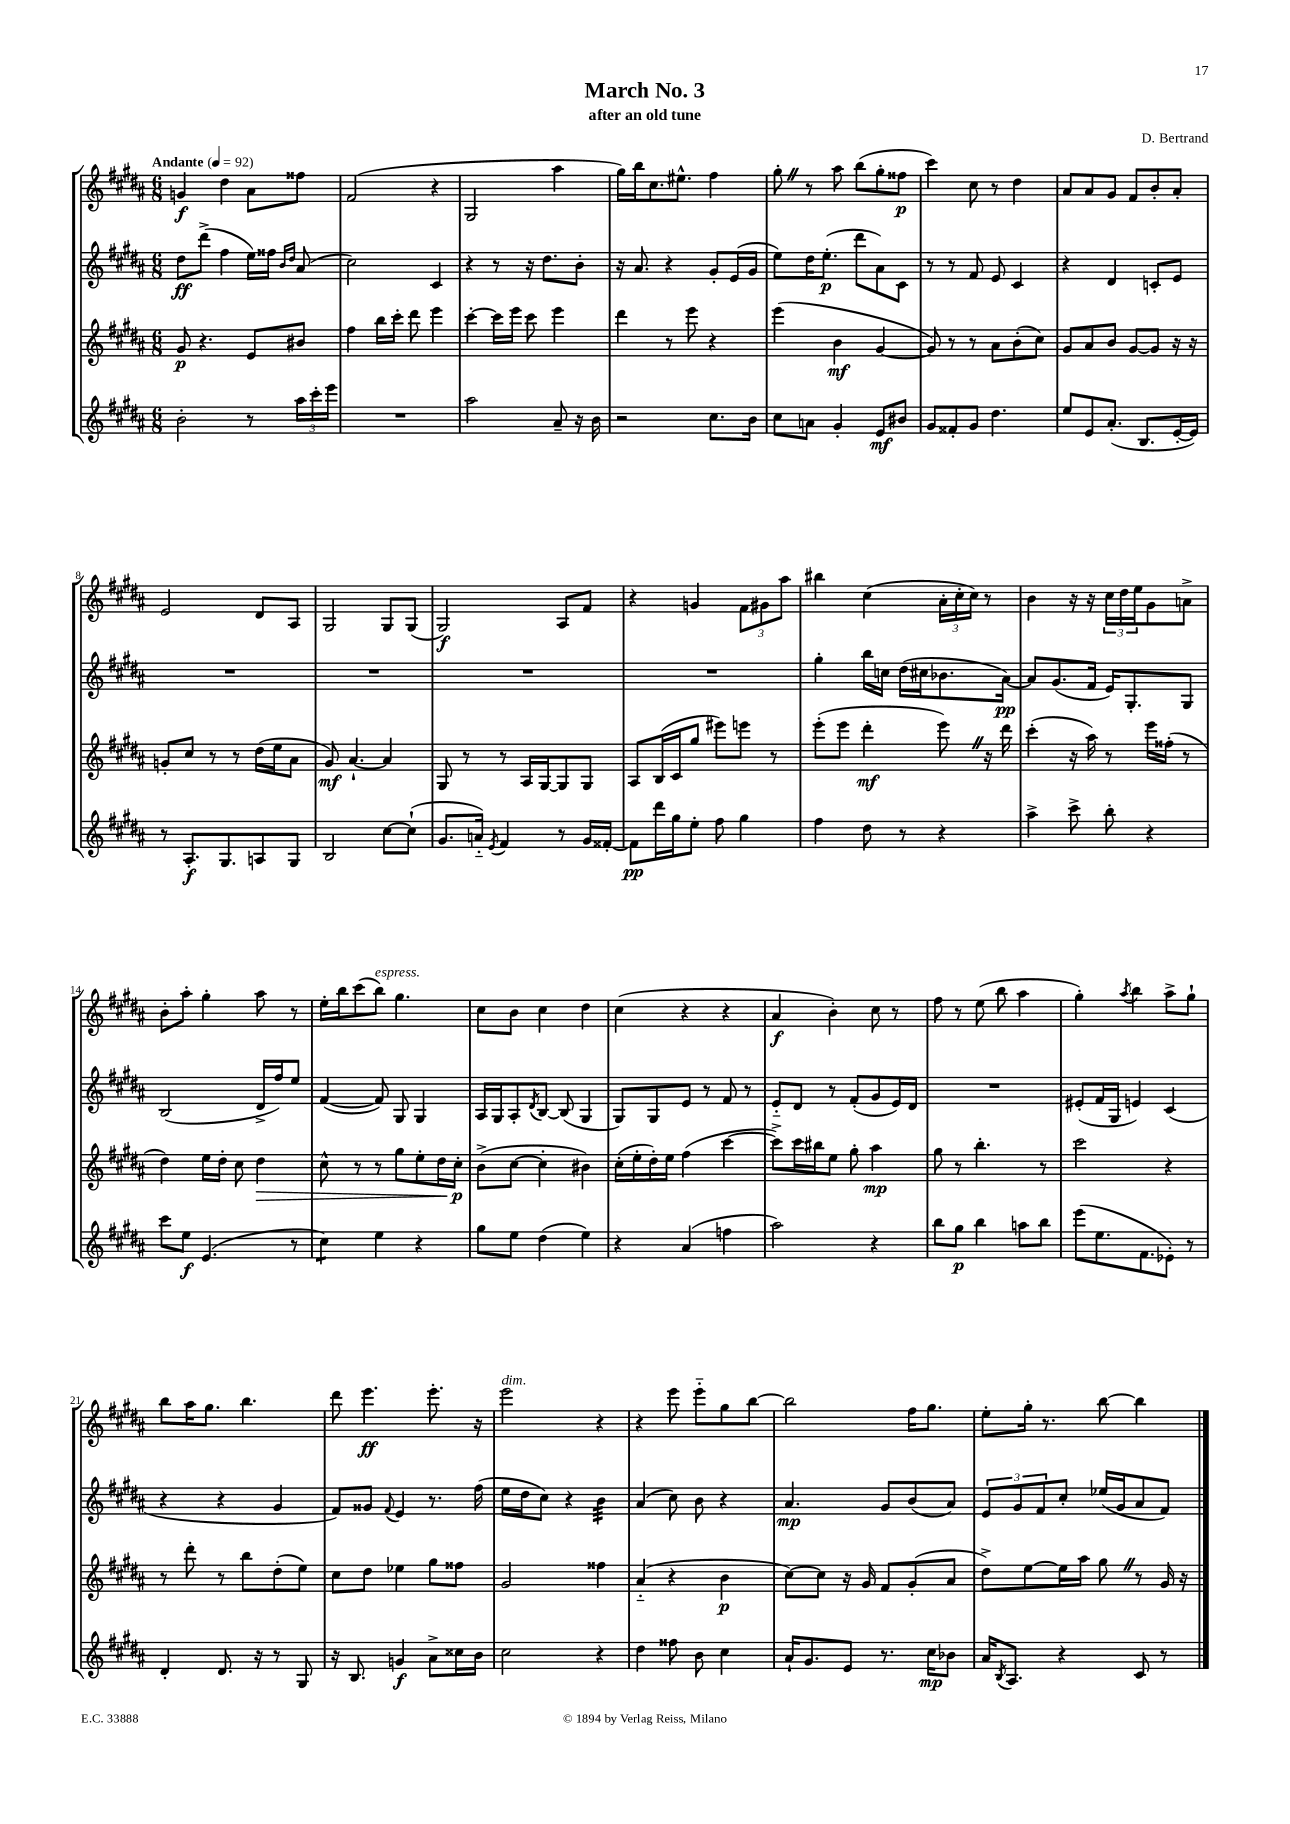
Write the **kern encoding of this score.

**kern	**kern	**kern	**kern
*staff4	*staff3	*staff2	*staff1
*clefG2	*clefG2	*clefG2	*clefG2
*k[f#c#g#d#a#]	*k[f#c#g#d#a#]	*k[f#c#g#d#a#]	*k[f#c#g#d#a#]
*M6/8	*M6/8	*M6/8	*M6/8
*MM92	*MM92	*MM92	*MM92
2b'\	8g#/	8dd#\L	4g/
.	4.r	(8ddd#^\J	.
.	.	4ff#\	4dd#\
8r	8e/L	16ee\LL)	8a#\L
.	.	16ff##\JJ	.
.	.	16qqb/LL	.
.	.	16qqdd#/JJ	.
24aa#\LL	8b#/J	(8a#/	8ff##\J
24ccc#'\	.	.	.
24eee\JJ	.	.	.
=	=	=	=
2.r	4ff#\	2cc#\)	(2f#/
.	16bb\LL	.	.
.	16ccc#'\JJ	.	.
.	8ddd#\	.	.
.	4eee\	4c#/	4r
=	=	=	=
2aa#\	[4ccc#'\	4r	2G#/
.	16ccc#\]LL	8r	.
.	16eee\JJ	.	.
.	8ccc#\	16r	.
.	.	8.dd#\L	.
8a#~/	4eee\	.	4aa#\
16r	.	8b'\J	.
16b\	.	.	.
=	=	=	=
2r	4ddd#\	16r	16gg#\LL)
.	.	8.a#/	16bb\J
.	.	.	8.cc#\
.	8r	4r	.
.	.	.	8.ee#^^\J
.	8eee\	.	.
8.cc#\L	4r	8g#'/L	4ff#\
.	.	(16e/L	.
16b\Jk	.	16g#/JJ	.
=	=	=	=
8cc#\L	(4eee\	8ee\L)	8gg#'\
8a\J	.	16dd#\K	8r
.	.	(8.ee'\J	.
4g#'/	4b\	.	8aa#\
.	.	8ddd#\L	(8bb\L
8e/L	[4g#/	8a#\)	8gg#'\
8b#/J	.	8c#\J	8ff##\J
=	=	=	=
8g#/L	8g#/])	8r	4ccc#\)
8f##'/	8r	8r	.
8g#/J	8r	8f#/	8cc#\
4.dd#\	8a#\L	8e/	8r
.	(8b'\	4c#/	4dd#\
.	8cc#\J)	.	.
=	=	=	=
8ee/L	8g#/L	4r	8a#/L
8e/	8a#/	.	8a#/
(8.a#'/J	8b/J	4d#/	8g#/J
.	[8g#/L	.	8f#/L
8.B/L	.	.	.
.	8g#/]J	8c'/L	8b'/
[16e'/L	16r	8e/J	8a#'/J
16e/]JJ)	16r	.	.
=	=	=	=
8r	8g'/L	2.r	2e/
8.A#'/L	8cc#/J	.	.
.	8r	.	.
8.G#/	.	.	.
.	8r	.	.
8A/	(16dd#\LL	.	8d#/L
.	16ee\J	.	.
8G#/J	8a#\J	.	8A#/J
=	=	=	=
2B/	8g#/)	2.r	2G#/
.	[4.a#`/	.	.
[8cc#\L	4a#/]	.	8G#/L
(8cc#`\]J	.	.	(8G#/J
=	=	=	=
8.g#/L	8G#/	2.r	2G#/)
.	8r	.	.
16a'~/Jk)	.	.	.
8qe/	.	.	.
4f#/	8r	.	.
.	16A#/LL	.	.
.	[16G#/J	.	.
8r	8G#/]	.	8A#/L
16g#/LL	8G#/J	.	8f#/J
[16f##'/JJ	.	.	.
=	=	=	=
8f##\]L	8A#/L	2.r	4r
16ddd#\L	(16B/L	.	.
16gg#\J	16c#/J	.	.
8ee'\J	8gg#/J	.	4g/
8ff#\	8eee#\L)	.	.
4gg#\	8eee\J	.	12f#\L
.	.	.	12g#\
.	8r	.	.
.	.	.	12aa#\J
=	=	=	=
4ff#\	(8eee'\L	4gg#'\	4bb#\
.	8eee\J	.	.
8dd#\	4ddd#'\	16bb\LL	(4cc#\
.	.	16cc\JJ	.
8r	.	(16dd#\LL	.
.	.	16cc#\J	.
4r	8eee\)	8.b-\	24a#'\LL
.	.	.	24cc#'\
.	.	.	24cc#\JJ)
.	16r	.	8r
.	16ddd#\	[16a#\Jk)	.
=	=	=	=
4aa#^\	(4ccc#'\	8a#/]L	4b\
.	.	(8.g#/	.
8ccc#^\	16r	.	16r
.	16aa#\)	16f#/Jk	16r
8bb'\	8r	16e/LK)	24cc#\LL
.	.	.	24dd#\
.	.	8.G#'/	.
.	.	.	24ee\J
4r	16eee\LL	.	8g#\
.	(16ff##'\JJ	.	.
.	8r	8G#/J	8a^\J
=	=	=	=
8ccc#\L	4dd#\)	(2B/	8b'\L
8ee\J	.	.	8aa#'\J
(4.e/	16ee\LL	.	4gg#'\
.	16dd#'\JJ	.	.
.	8cc#\	.	.
.	4dd#\	16d#^/LL	8aa#\
.	.	16ff#/J)	.
8r	.	8ee/J	8r
=	=	=	=
4cc#\)	8cc#^^\	([4f#/	16ee'\LL
.	.	.	16bb\J
.	8r	.	(8ccc#\
4ee\	8r	8f#/])	8bb\J)
.	8gg#\L	8G#/	4.gg#\
4r	8ee'\	4G#/	.
.	16dd#\L	.	.
.	16cc#'\JJ	.	.
=	=	=	=
8gg#\L	(8b^\L	16A#/LL	8cc#\L
.	.	16G#/J	.
8ee\J	[8cc#\J	8A#'/	8b\J
.	.	8qd#/	.
(4dd#\	4cc#'\]	[8B/J	4cc#\
.	.	(8B/]	.
4ee\)	4b#\)	4G#/	4dd#\
=	=	=	=
4r	(16cc#'\LL	8G#/L)	(4cc#\
.	16ee'\	.	.
.	16dd#'\)	8G#/	.
.	16ee\JJ	.	.
(4a#/	(4ff#\	8e/J	4r
.	.	8r	.
4ff\	[4ccc#\	8f#/	4r
.	.	8r	.
=	=	=	=
2aa#\)	8ccc#^\]L)	8e'~/L	4a#/
.	16ccc#\L	8d#/J	.
.	16bb#\J	.	.
.	8ee\J	8r	4b'\)
.	8gg#'\	(8f#'/L	.
4r	4aa#\	8g#/	8cc#\
.	.	16e/L)	8r
.	.	16d#/JJ	.
=	=	=	=
8bb\L	8gg#\	2.r	8ff#\
8gg#\J	8r	.	8r
4bb\	4.bb'\	.	(8ee\
.	.	.	8bb\
8aa\L	.	.	4aa#\
8bb\J	8r	.	.
=	=	=	=
(8eee\L	2ccc#\	(8e#'/L	4gg#'\)
8.ee\	.	16f#/L	.
.	.	16G#/JJ	.
.	.	.	8qaa#/
.	.	4e/)	4bb\
8.f#\	.	.	.
8e-'\J)	4r	(4c#/	8aa#^\L
8r	.	.	8gg#`\J
=	=	=	=
4d#'/	8r	4r	8bb\L
.	8ddd#'\	.	16aa#\K
.	.	.	8.gg#\J
8.d#/	8r	4r	.
.	8bb\L	.	4.bb\
16r	.	.	.
8r	(8dd#'\	4g#/	.
8G#/	8ee\J)	.	.
=	=	=	=
16r	8cc#\L	8f#/L)	8ddd#\
8.B/	.	.	.
.	8dd#\J	8g##/J	4.eee\
.	.	8qqf#/	.
4g/	4ee-\	4e/	.
8a#^\L	8gg#\L	8.r	8.eee'\
16cc##\L	8ff##\J	.	.
16b\JJ	.	(16ff#\	16r
=	=	=	=
2cc#\	2g#/	16ee\LL	2eee\
.	.	16dd#\J	.
.	.	8cc#\J)	.
.	.	4r	.
4r	4ff##\	4b\	4r
=	=	=	=
4dd#\	(4a#'~/	(4a#/	4r
8ff##\	4r	8cc#\)	8eee\
8b\	.	8b\	8eee'~\L
4cc#\	4b\	4r	8gg#\
.	.	.	[8bb\J
=	=	=	=
16a#`/LK	[8cc#\L)	4.a#/	2bb\]
8.g#/	.	.	.
.	8cc#\]J	.	.
8e/J	16r	.	.
.	16g#/	.	.
8.r	8f#/L	8g#/L	.
.	(8g#'/	(8b/	16ff#\LK
16cc#\LK	.	.	8.gg#\J
8b-\J	8a#/J	8a#/J)	.
=	=	=	=
16a#/LK	8dd#^\L)	12e/L	8ee'\L
8qB/	.	.	.
8.A#/J	.	.	.
.	.	12g#/	.
.	[8ee\	.	16gg#'\Jk
.	.	12f#/	.
.	.	.	8.r
4r	16ee\]L	8cc#'/J	.
.	16aa#\JJ	.	.
.	8gg#\	(16ee-/LL	[8bb\
.	.	16g#/J	.
8c#/	8r	8a#/	4bb\]
8r	16g#/	8f#/J)	.
.	16r	.	.
==	==	==	==
*-	*-	*-	*-
